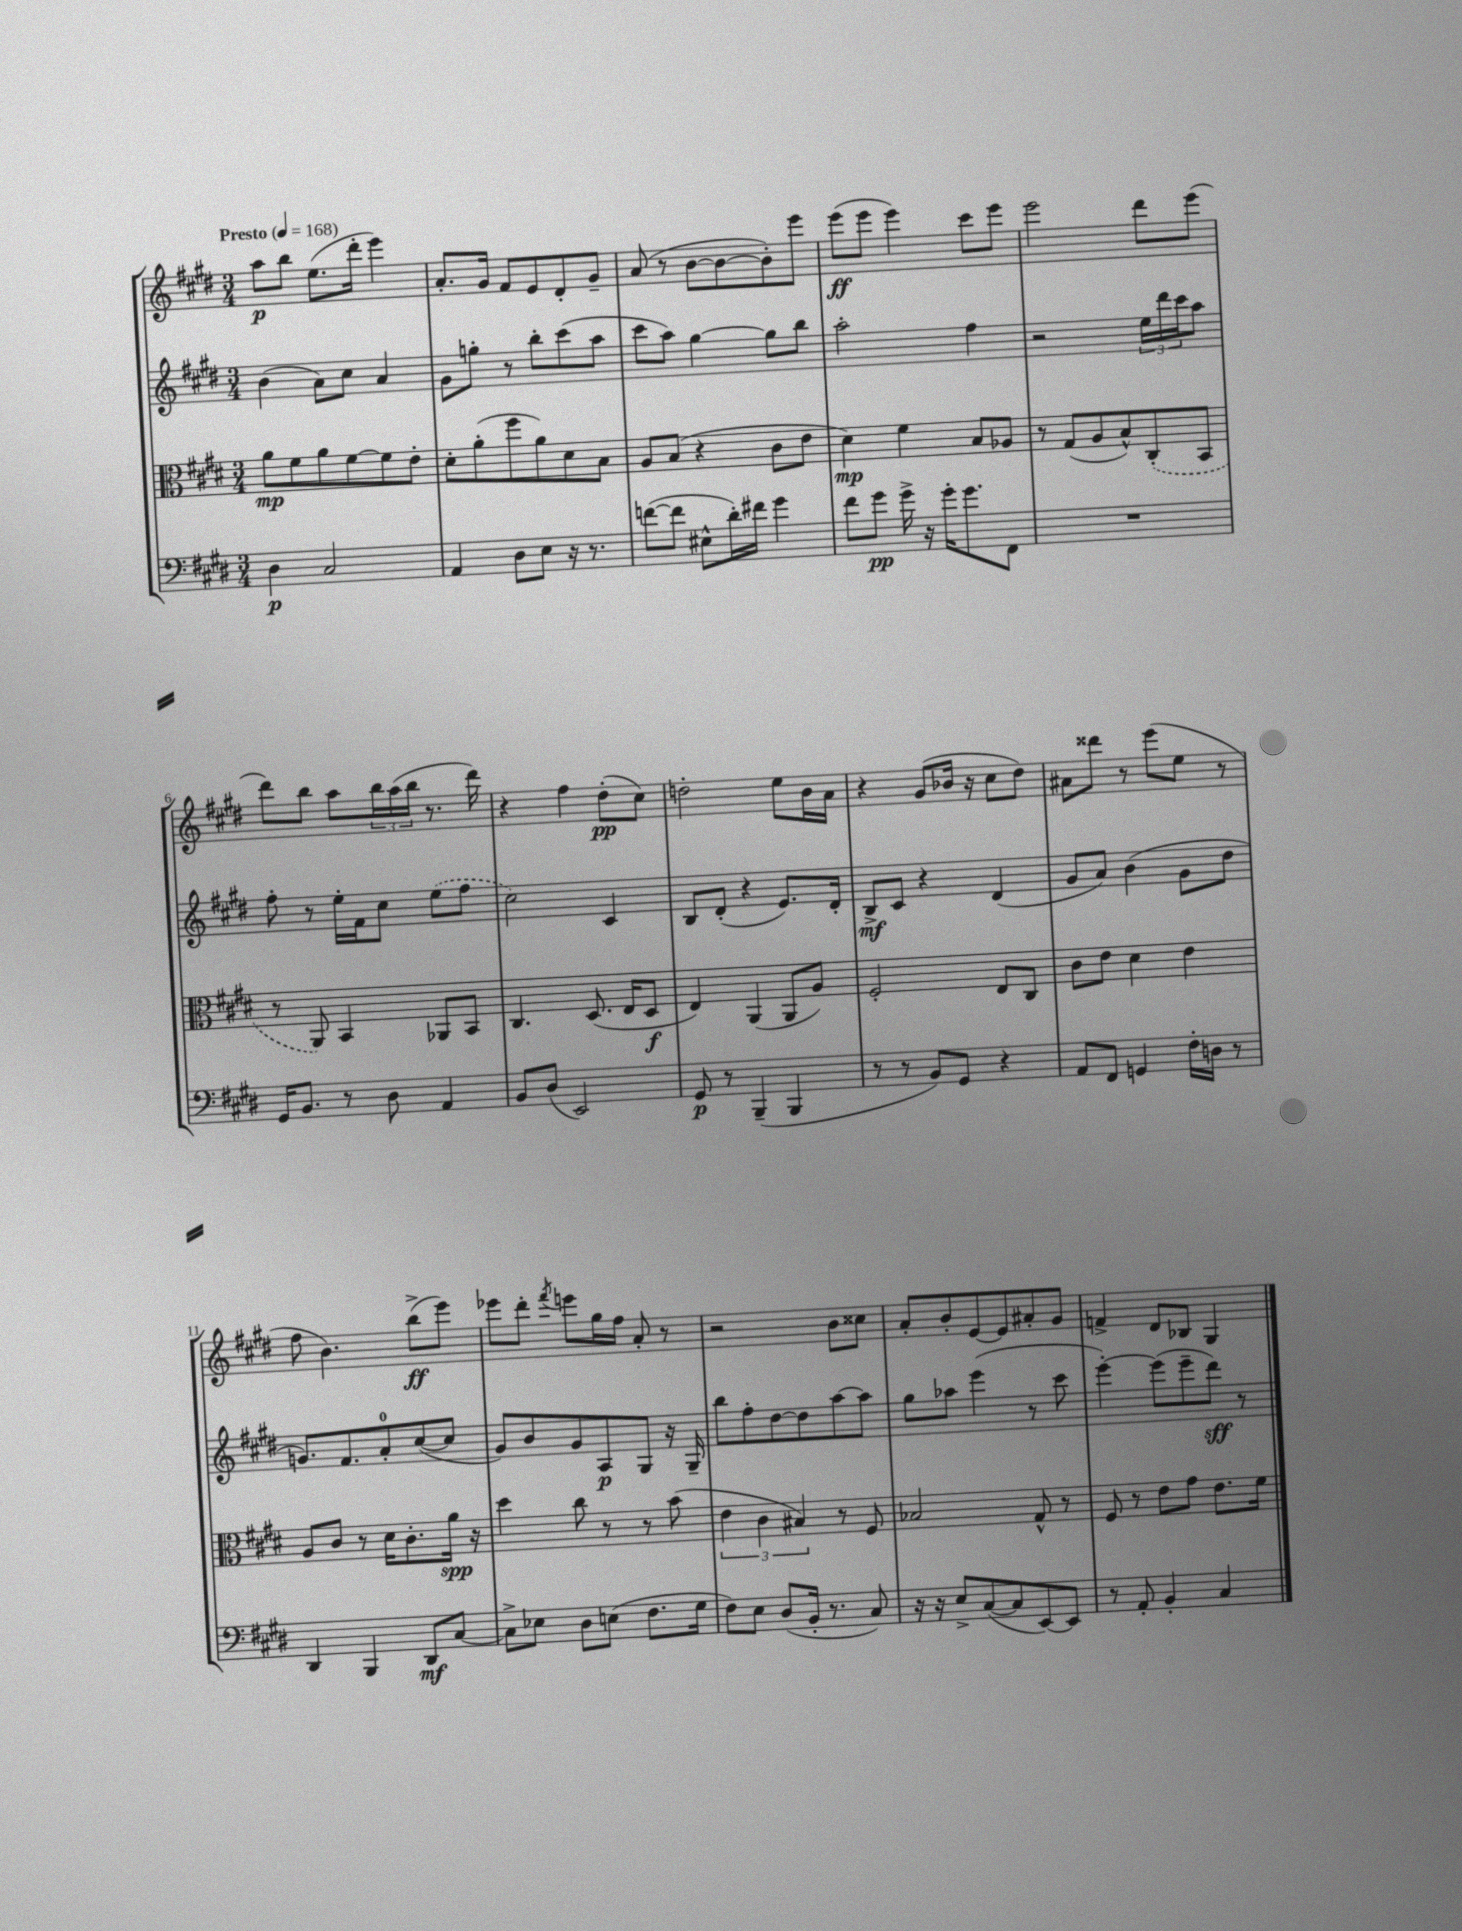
<<
\new StaffGroup <<
\new Staff = "s0" {
    \clef treble \key e \major \numericTimeSignature \time 3/4 \tempo "Presto" 4 = 168
    a''8\p b''8 e''8.( dis'''16-. e'''4) |
    a'8.-. gis'16 fis'8 e'8 dis'8-. gis'8-- |
    a'8( r8 b'8~ b'8~ b'8-.) e'''8 |
    e'''8\ff( e'''8 e'''4) cis'''8 e'''8 |
    e'''2 dis'''8 e'''8( |
    dis'''8) b''8 a''8 \tuplet 3/2 { b''16 a''16( b''16 } r8. dis'''16) |
    r4 fis''4 dis''8-.\pp( cis''8) |
    d''2-. e''8 b'16 a'16 |
    r4 gis'8( bes'16 r16 cis''8 dis''8) |
    ais'8 disis'''8 r8 e'''8( e''8 r8 |
    fis''8 b'4.) b''8->\ff( e'''8) |
    ees'''8 dis'''8-. \acciaccatura { fis'''8 } e'''8 gis''16 fis''16 a'8-. r8 |
    r2 b'8 cisis''8 |
    a'8-. b'8-. e'8~ e'8 ais'8-. gis'8 |
    f'4-> dis'8 bes8 gis4 \bar "|." |
}
\new Staff = "s1" {
    \clef treble \key e \major \numericTimeSignature \time 3/4
    b'4( a'8) cis''8 a'4 |
    gis'8 g''8-. r8 b''8-. cis'''8( a''8 |
    cis'''8 a''8) gis''4~ gis''8 b''8 |
    a''2-. fis''4 |
    r2 \tuplet 3/2 { e''16 dis'''16 cis'''16 } a''8 |
    fis''8-. r8 e''16-. fis'16 cis''8 \once \slurDashed e''8( fis''8 |
    cis''2) cis'4 |
    b8 dis'8-.( r4 e'8.) dis'16-. |
    b8->\mf cis'8 r4 dis'4( |
    gis'8 a'8) b'4( gis'8 dis''8 |
    g'8.) fis'8. a'8-0-. cis''8~( cis''8 |
    gis'8) b'8 gis'8 a8\p gis8 r16 gis16-- |
    b''8 fis''8-. dis''8~ dis''8 a''8~ a''8 |
    gis''8 aes''8 e'''4( r8 cis'''8 |
    e'''4~-.) e'''8( e'''8-- dis'''8\sff) r8 \bar "|." |
}
\new Staff = "s2" {
    \clef alto \key e \major \numericTimeSignature \time 3/4
    a'8\mp fis'8 a'8 fis'8~ fis'8 e'8-. |
    dis'8-. a'8-.( fis''8 a'8) dis'8 b8 |
    a8 b8( r4 cis'8 e'8 |
    dis'4\mp) fis'4 b8 aes8 |
    r8 gis8( a8 b8-^) \once \slurDashed cis8-.( b,8 |
    r8 a,8) b,4 aes,8 b,8 |
    cis4. dis8.( e16 dis8\f |
    e4) a,4( a,8 a8) |
    fis2-. e8 cis8 |
    cis'8 e'8 dis'4 e'4 |
    a8 cis'8 r8 dis'16 cis'8.-. a'16\spp r16 |
    dis''4 cis''8 r8 r8 b'8( |
    \tuplet 3/2 { e'4 cis'4 bis4) } r8 fis8 |
    bes2 gis8-^ r8 |
    fis8 r8 e'8 gis'8 e'8. fis'16 \bar "|." |
}
\new Staff = "s3" {
    \clef bass \key e \major \numericTimeSignature \time 3/4
    dis4\p cis2 |
    a,4 dis8 e8 r16 r8. |
    f'8~( f'8 eis8-^ dis'16-.) fis'16 gis'4 |
    fis'8 gis'8\pp gis'16-> r16 gis'16-. gis'8. fis,8 |
    R2. |
    gis,16 b,8. r8 dis8 a,4 |
    b,8 dis8( e,2) |
    gis,8\p r8 b,,4--( b,,4 |
    r8 r8 b,8) gis,8 r4 |
    a,8 fis,8 g,4 fis16-. d16 r8 |
    dis,4 b,,4 dis,8\mf cis8~ |
    cis8-> ees8 dis8 e8( fis8. gis16 |
    fis8) e8 dis8( b,16-. r8. cis8) |
    r16 r16 e8-> cis8~( cis8 e,8~) e,8 |
    r8 a,8-. b,4-. cis4 \bar "|." |
}
>>
>>
